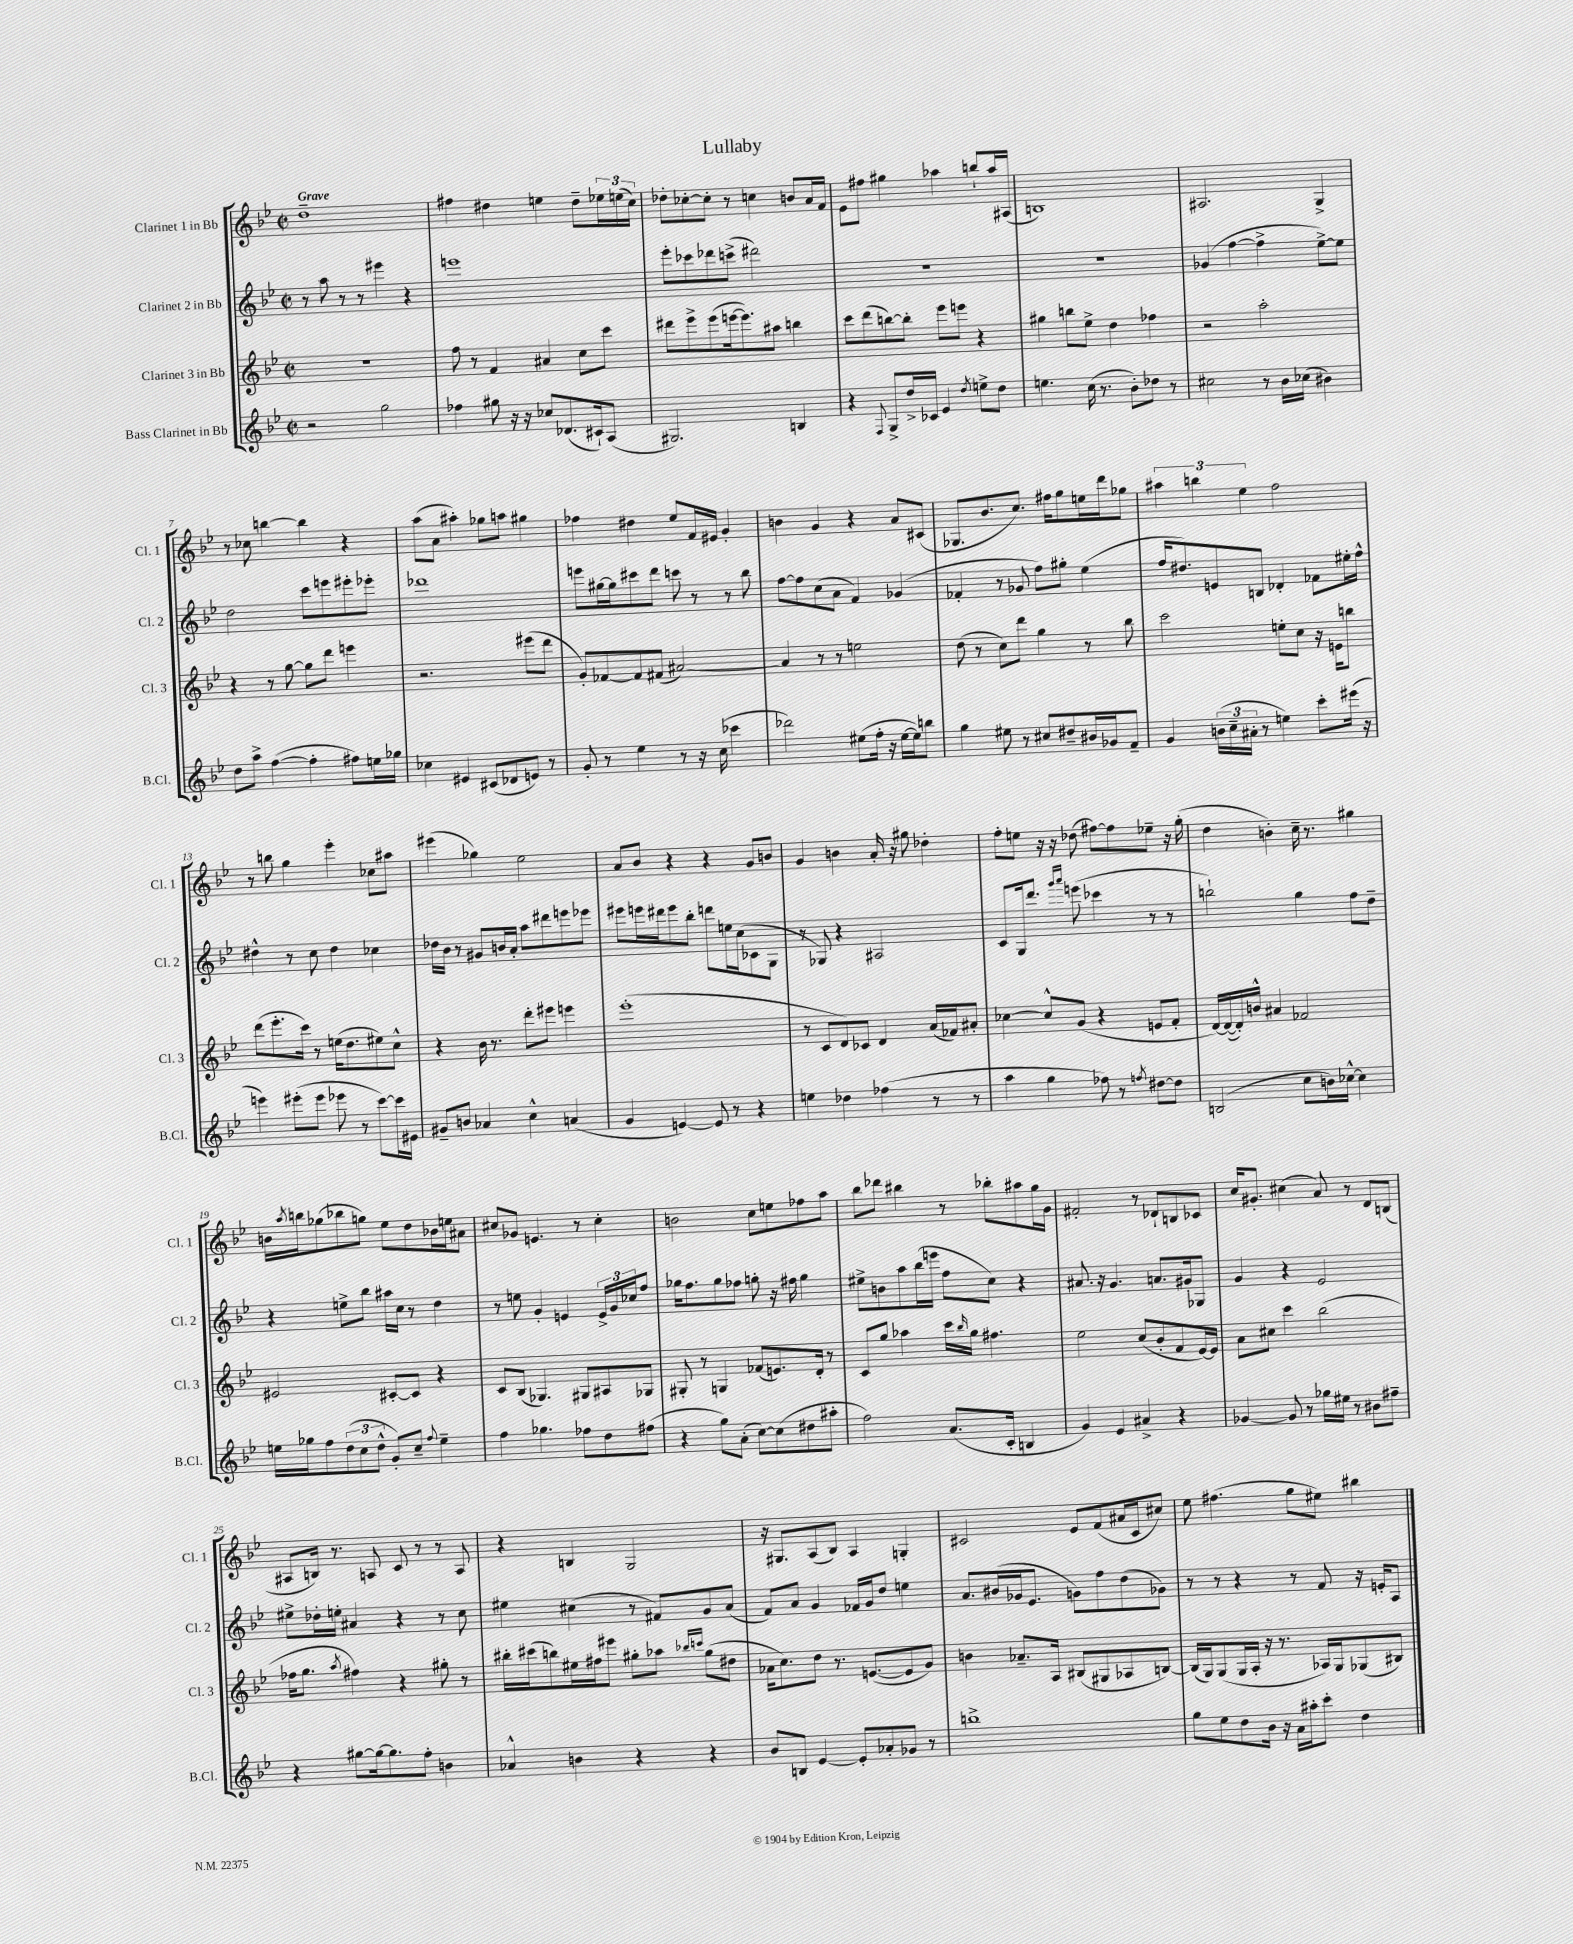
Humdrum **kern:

**kern	**kern	**kern	**kern
*staff4	*staff3	*staff2	*staff1
*clefG2	*clefG2	*clefG2	*clefG2
*k[b-e-]	*k[b-e-]	*k[b-e-]	*k[b-e-]
*M2/2	*M2/2	*M2/2	*M2/2
*met(c|)	*met(c|)	*met(c|)	*met(c|)
2r	1r	8r	1dd~
.	.	8aa	.
.	.	8r	.
.	.	8r	.
2gg	.	4eee#	.
.	.	4r	.
=	=	=	=
4ff-	8ff	1eee	4ff#
.	8r	.	.
8gg#	4f	.	4dd#
16r	.	.	.
16r	.	.	.
8cc-	4a#	.	4ee
(8.d-	.	.	.
.	8cc	.	8dd#~
16c#`)	.	.	.
(8A	8ccc	.	24ee-
.	.	.	(24ee
.	.	.	24cc)
=	=	=	=
2.G#)	8ddd#	8eee-'	8dd-'
.	8eee-^	8ccc-	[8cc-'
.	(8eee-	8ddd-	8cc-']
.	[16eee	(8ccc^	8r
.	8.eee])	.	.
.	.	2ddd#)	4cc
.	8aa#	.	.
4B	4bb	.	8b
.	.	.	16a
.	.	.	16f
=	=	=	=
4r	8ccc	1r	8e-
.	(8ddd	.	8ff#
8qqF	.	.	.
8G^	[8bb)	.	4gg#
16dd^	8bb']	.	.
16c-	.	.	.
4e-	8eee-	.	4aa-
.	8eee	.	.
8qdd	.	.	.
8ee^	4r	.	8bb`
8dd	.	.	16aa-
.	.	.	(16A#
=	=	=	=
4.ee	4gg#	1r	1B)
.	8bb	.	.
(16cc	8ee-^	.	.
8.r	.	.	.
.	4dd	.	.
8b-')	.	.	.
8dd-	4ff-	.	.
8r	.	.	.
=	=	=	=
2cc#	2r	(4g-	2.A#
.	.	[4ff	.
8r	2aa'	4ff^]	.
16b-	.	.	.
(16cc-	.	.	.
4b#)	.	[8ee-^)	4G^
.	.	8ee-]	.
=	=	=	=
8dd	4r	2dd	8r
8aa^	.	.	8cc-
([4ff	8r	.	[4bb
.	[8gg	.	.
4ff']	8gg]	8ccc	4bb]
.	8ddd	8eee	.
8ff#)	4eee	8eee#'	4r
16ee	.	8eee-'	.
16gg-	.	.	.
=	=	=	=
4cc-	2.r	1ddd-	(8aa
.	.	.	8a
4e#	.	.	4aa#')
(8c#	.	.	8gg-
8d-	.	.	8aa
8e)	(8eee#	.	4gg#
8r	8ddd	.	.
=	=	=	=
8g'	8g')	8eee	4ff-
8r	[8f-	[16gg#	.
.	.	16gg#]	.
4ee-	8f-]	8ccc#	4dd#
.	(8f#	8ddd	.
8r	[2a#)	8ccc	8ee-
16r	.	8r	16f
(16cc	.	.	16e#
4ccc-	.	8r	4g'
.	.	8bb-	.
=	=	=	=
2ddd-)	4a#]	[8ff	4b
.	.	8ff]	.
.	8r	(8cc	4g
.	8r	8a	.
(8ee#	2ee	4f)	4r
16ff'	.	.	.
16r	.	.	.
[16ee#	.	(4g-	8a
16ee#])	.	.	.
8bb	.	.	(8c#
=	=	=	=
4gg	(8dd	4f-'	8.G-
.	8r	.	.
.	.	.	8.b-
8ee#	8cc)	8r	.
8r	8ddd	8g-	8.cc)
8cc#	4gg	8ff)	.
.	.	.	16ff#
8dd#~	.	8gg#'	8gg
16b#	8r	(4ee-	16ee
16g-	.	.	16ddd
8f~	8bb-	.	8gg-
=	=	=	=
4g	2ccc	16ff	6aa#
.	.	8.dd#)	.
.	.	.	6bb
(24b	.	8e	.
24cc~	.	.	.
24a#'	.	.	6ee-
8r	.	8B	.
4ee)	8ee'	4d-'	2ff
.	8cc	.	.
8ccc'	16r	8f-	.
.	16e	.	.
(16eee#	8bb	16ee#'	.
16r	.	16ff^^	.
=	=	=	=
4eee)	(8ddd	4dd#^^	8r
.	8.eee-'	.	8bb
(8eee#'	.	8r	4gg
.	16ccc)	.	.
8eee#	8r	8cc	.
8eee-	(16ee	4dd#	4eee-'
.	8.dd	.	.
8r	.	.	.
[8ccc)	8ee#)	4cc-	8cc-
16ccc]	8cc^^	.	8aa#
16e#	.	.	.
=	=	=	=
8g#~	4r	16dd-	(4eee#
.	.	16b-	.
8b	.	8r	.
4a-	16b-	8g#	4gg-)
.	8.r	.	.
.	.	16b	.
.	.	16a'	.
4cc^^	8ddd'	8aa	2ee-
.	8eee#	8ddd#	.
(4a	4eee	8eee	.
.	.	8eee-	.
=	=	=	=
4g	(1eee-'	8eee#	8a
.	.	16eee	8b-
.	.	16ddd#	.
[4e)	.	8eee	4r
.	.	8bb-'	.
8e]	.	8ddd	4r
8r	.	16ee	.
.	.	(16cc	.
4r	.	8c-	8g
.	.	8G	8b
=	=	=	=
4ee	8r	8r	4g
.	8c	8G-)	.
4dd-	8d)	4r	4b
.	8c-	.	.
(4ff-	4d	2A#	16a'
.	.	.	16r
.	.	.	8gg#
8r	(16a	.	4dd-'
.	16f-)	.	.
8r	8a#'	.	.
=	=	=	=
4aa	[4cc-	8c	8ff'
.	.	16G	8ee
.	.	8.ddd	.
4gg	8cc-^^]	.	16r
.	.	.	16r
.	.	16qqggg	.
.	.	16qqaaa	.
.	(8g	(8eee	(8dd-
8ff-)	4r	4ccc-	[8ff#)
8r	.	.	8ff#]
8qff	.	.	.
[8dd#	8e	8r	8ee-~
8dd#]	8f'	8r	16r
.	.	.	(16gg'
=	=	=	=
(2B	[16d)	2bb`)	4dd
.	(16d_	.	.
.	16d'])	.	.
.	16b^^	.	.
.	4a#	.	4b')
8cc	2f-	4gg	16cc~
.	.	.	8.r
16b)	.	.	.
[16cc-^^	.	.	.
4cc-]	.	8ff	4gg#
.	.	8dd~	.
=	=	=	=
16ee	2e#	4r	16b
.	.	.	8qaa
16gg-	.	.	16bb
8ff	.	.	(8gg-
(12dd	.	8ee^	8bb-
12cc	.	.	.
.	.	8bb-	8gg)
12dd^^	.	.	.
8g')	[8c#'	16aa#	8ee-
.	.	16cc	.
8cc~	8c#]	8r	8dd
8qqff	.	.	.
4ee~	4r	4dd	16b-
.	.	.	16ee
.	.	.	8a#
=	=	=	=
4ff	8c	8r	8cc#
.	(8B-	8ee	8g-
4.gg-	4.G-)	4g'	4.e
.	.	4e	.
8ff-	8G#	.	8r
8dd	8A#	24e^	4cc#'
.	.	24g	.
.	.	24cc-	.
(8ff#	8G-	8ff	.
=	=	=	=
4r	8G#'	16gg-	2b
.	.	8.ff	.
.	8r	.	.
8gg)	4G	8gg-	.
(8a'	.	8ff-	.
[8cc)	(8f-	8gg'	8cc
(8cc]	8.e)	16r	8ee
.	.	16ff#	.
8dd#	.	4gg	8ff-
.	16d'	.	.
8aa#'	8r	.	8aa
=	=	=	=
2ff)	8c	8ee#^	8bb-
.	8gg	8b	8ddd-
.	4aa-	8aa	4bb#
.	.	(16bb-	.
.	.	16eee	.
(8.a	16ccc	8ff	8r
.	16qqbb-	.	.
.	16gg	.	.
.	4.ff#	8cc)	8bb-'
16c'	.	.	.
4B	.	4r	8aa#
.	.	.	16gg
.	.	.	16g
=	=	=	=
4g)	2ee-	8.a#	2f#'
.	.	16r	.
4e-	.	4.g	.
4a#^	(8cc	.	8r
.	8b-'	8.a	8d-`
4r	8f	.	8B
.	.	16g#'	.
.	[16e-)	8G-	8c-
.	16e-]	.	.
=	=	=	=
[4g-	8a	4g	16cc
.	.	.	8.g#'
.	8cc#	.	.
8g-]	4ccc	4r	(4cc#
8r	.	.	.
16gg-	(2bb-	2e-	8a)
16ee#	.	.	.
8r	.	.	8r
8b#	.	.	8d
8ff#~	.	.	(8B
=	=	=	=
4r	16ff-	8ee#^	8A#
.	8.gg	.	.
.	.	16dd-'	16B)
.	.	16ee'	8.r
.	8qaa	.	.
[8gg#	4ff#)	4a#	.
16gg#_	.	.	8A
8.gg#]	.	.	.
.	4r	4r	8c
8ff'	.	.	8r
4b	8gg#'	8r	8r
.	8r	8cc	8A
=	=	=	=
4a-^^	16bb#'	4ee#	4r
.	(16ccc#	.	.
.	8bb)	.	.
4b	16ee#	(4cc#	4B
.	16ff#	.	.
.	8eee#	.	.
4r	8gg#'	8r	2G
.	8aa-	8f#)	.
.	16qqbb-	.	.
.	16qqccc	.	.
4r	(8gg#	8g	.
.	8dd#	(8a	.
=	=	=	=
8b-	16a-	8f)	16r
.	8.cc)	.	8.G#
8B	.	8a	.
[4e-	8dd	4g	(8A
.	8.r	.	8B-)
8e-']	.	16f-	4A
.	([8.e	16g	.
8a-'	.	8dd	.
8g-	8e]	4ee	4G'
8r	8g)	.	.
=	=	=	=
1bb^	4b	8.a	2c#
.	.	(16b#	.
.	8.a-~	16g-	.
.	.	8.e-	.
.	16A	.	.
.	(8B#	8g)	8e-
.	8G#	8ff	(8f
.	8A-	(8dd	16a#
.	.	.	16c#
.	[8B)	8g-)	8cc#)
=	=	=	=
8gg	(16B]	8r	8ee-
.	16G)	.	.
8ee-	(8G	8r	(4.ff#
8dd	16G	4r	.
.	16A'	.	.
16b-	16r	.	.
16r	8.r	.	.
16a	.	8r	8gg
16aa#'	.	.	.
8ccc'	16A-)	8f	8ee#)
.	16G	.	.
4dd	(8G-	16r	4bb#
.	.	16e'	.
.	8B#)	8A	.
==	==	==	==
*-	*-	*-	*-
